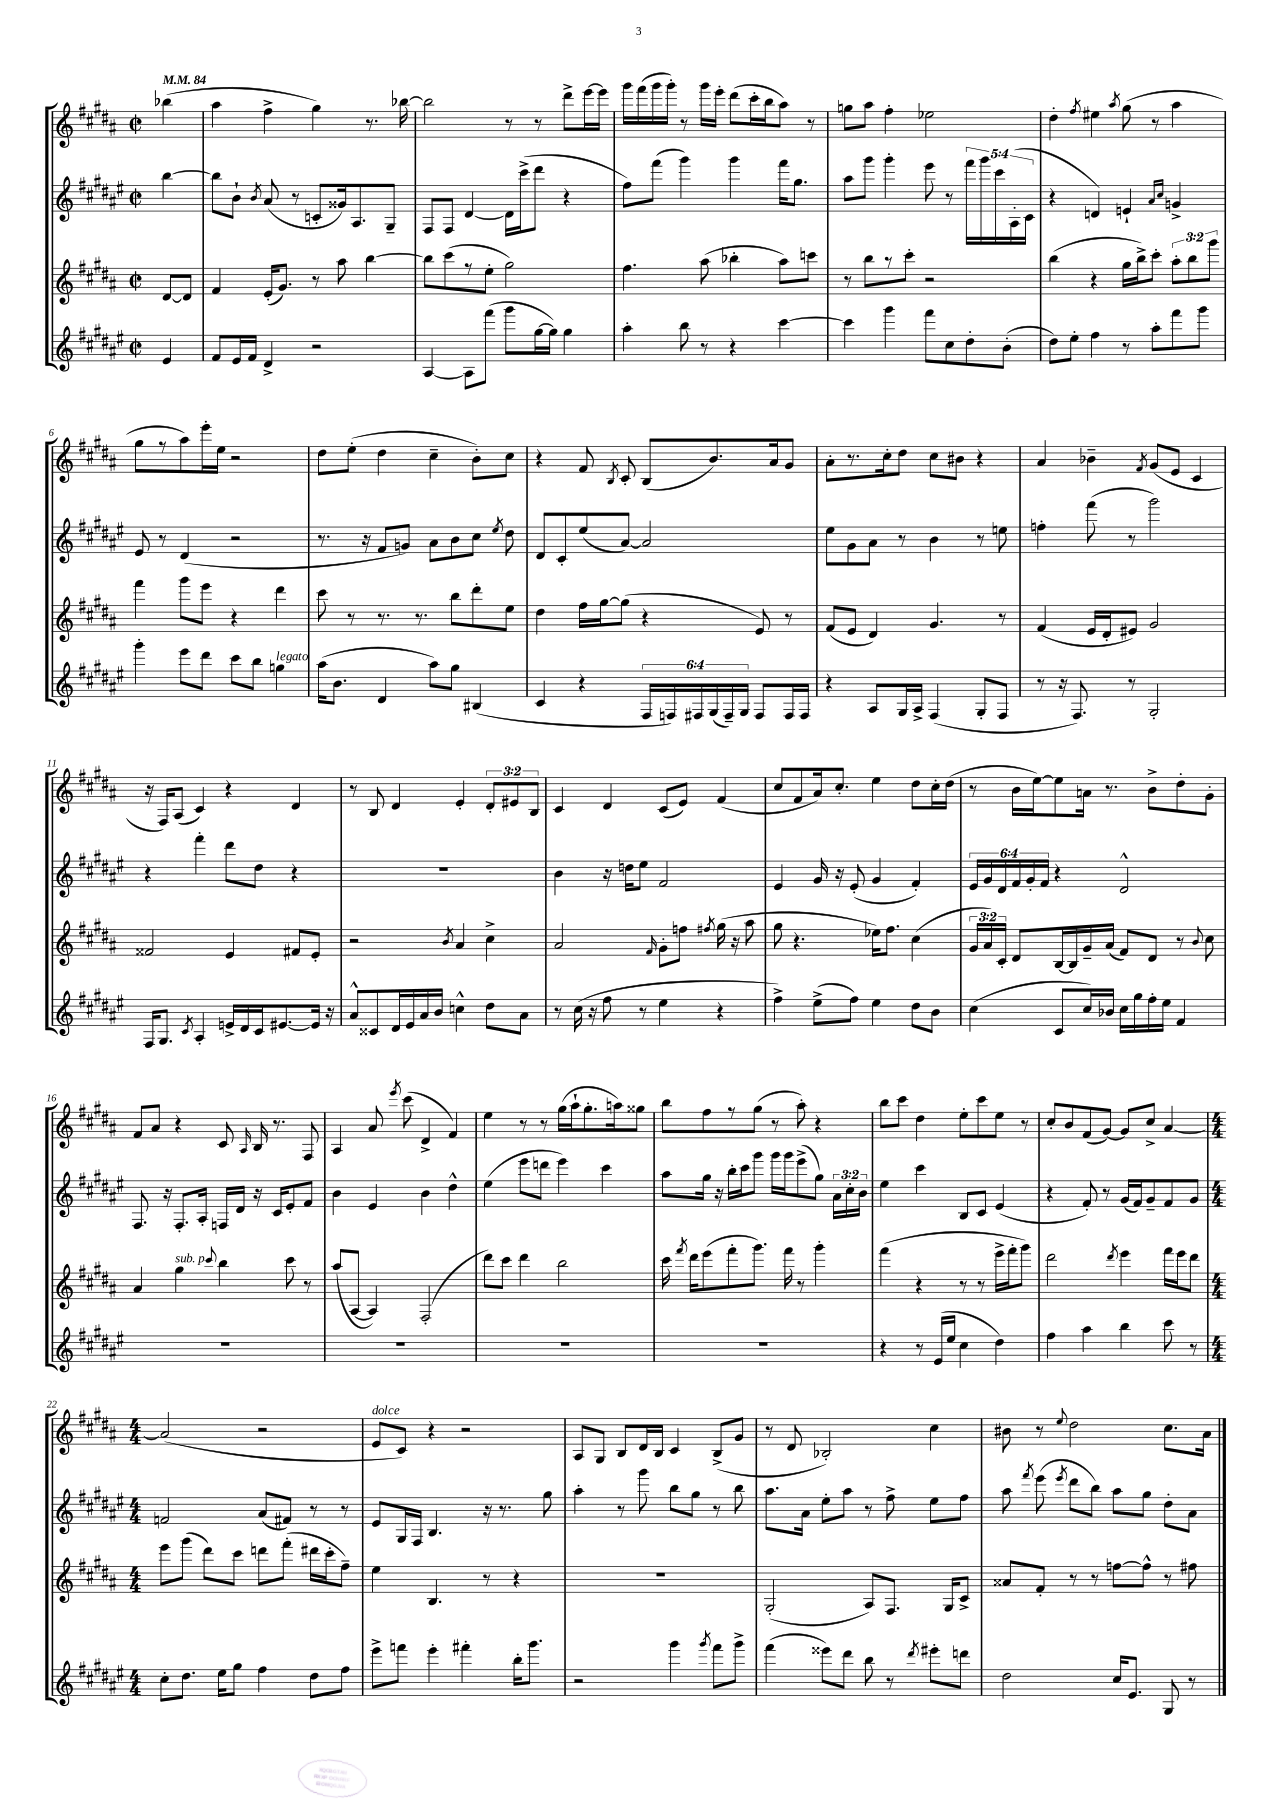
<<
\new StaffGroup <<
\new Staff = "s0" {
    \clef treble \key b \major \defaultTimeSignature \time 2/2 \override Staff.TupletNumber.text = #tuplet-number::calc-fraction-text \partial 4 \tempo 4 = 84
    \autoBeamOff bes''4( |
    ais''4 fis''4-> gis''4) r8. bes''16~ |
    bes''2 r8 r8 dis'''8[-> e'''16~ e'''16] |
    gis'''16[ fis'''16( gis'''16 gis'''16]-.) r8 gis'''16[ e'''16]-. dis'''8[( cis'''16-. b''16 ais''8]) r8 |
    g''8[ ais''8] fis''4-. ees''2 |
    dis''4-. \acciaccatura { fis''8 } eis''4 \acciaccatura { ais''8 } gis''8( r8 ais''4 |
    gis''8[ r8 ais''8) e'''16-. e''16] r2 |
    dis''8[ e''8]-.( dis''4 cis''4-- b'8[-.) cis''8] |
    r4 fis'8 \acciaccatura { b8 } cis'8-. b8[( b'8.) ais'16 gis'8] |
    ais'8[-. r8. cis''16-. dis''8] cis''8[ bis'8] r4 |
    ais'4 bes'4-- \acciaccatura { fis'8 } gis'8[( e'8] cis'4 |
    r16 fis16[) ais8]( cis'4) r4 dis'4 |
    r8 b8 dis'4 e'4-. \tuplet 3/2 { dis'8[-. eis'8 b8] } |
    cis'4 dis'4 cis'8[( e'8]) fis'4( |
    cis''8[ fis'8 ais'16) cis''8.]-. e''4 dis''8[ cis''16-. dis''16]( |
    r8 b'16[ e''16~) e''8 a'16] r8. b'8[-> dis''8-. gis'8]-. |
    fis'8[ ais'8] r4 cis'8 \grace { ais16 } b16 r8. fis8 |
    ais4 ais'8 \acciaccatura { e'''8 } cis'''8( dis'4-> fis'4) |
    e''4 r8 r8 gis''16[( ais''16-! gis''8.-. a''16) gisis''8] |
    b''8[ fis''8 r8 gis''8]( r8 ais''8-.) r4 |
    b''8[ cis'''8] dis''4 e''8[-. cis'''8 e''8] r8 |
    cis''8[-. b'8 fis'8( gis'8]~) gis'8[ cis''8]-> ais'4~ |
    \numericTimeSignature \time 4/4 ais'2( r2 |
    e'8[^\markup { \italic "dolce" } cis'8]) r4 r2 |
    ais8[ gis8] b8[ dis'16 b16] cis'4 b8[->( gis'8] |
    r8 dis'8 bes2-.) cis''4 |
    bis'8 r8 \appoggiatura { e''8 } dis''2 cis''8.[ ais'16] \bar "|." |
}
\new Staff = "s1" {
    \clef treble \key fis \major \defaultTimeSignature \time 2/2 \override Staff.TupletNumber.text = #tuplet-number::calc-fraction-text \partial 4
    \autoBeamOff b''4~ |
    b''8[ b'8]-! \acciaccatura { b'8 } ais'8( r8 c'8[-. gisis'16) ais8. gis8]-- |
    fis8[ fis8] dis'4~ dis'16[ cis'''16->( dis'''8] r4 |
    fis''8[) fis'''8]( gis'''4) gis'''4 fis'''16[ gis''8.] |
    ais''8[ gis'''8] gis'''4-. eis'''8 r8 \tuplet 5/4 { fis'''16[ gis'''16 cis'''16 ais16-.( cis'16] } |
    r4 d'4) e'4-! \grace { ais'16[ cis''16] } g'4-> |
    eis'8 r8 dis'4( r2 |
    r8. r16 fis'8[ g'8]) ais'8[ b'8 cis''8] \acciaccatura { eis''8 } dis''8 |
    dis'8[ cis'8-. eis''8( ais'8]~) ais'2 |
    eis''8[ gis'8 ais'8] r8 b'4 r8 e''8 |
    f''4-. fis'''8( r8 gis'''2) |
    r4 fis'''4-. dis'''8[ dis''8] r4 |
    R1 |
    b'4 r16 d''16[ eis''8] fis'2 |
    eis'4 gis'16 r16 eis'8-.( gis'4 fis'4-.) |
    \tuplet 6/4 { eis'16[ gis'16 dis'16 fis'16 gis'16-. fis'16] } r4 dis'2-^ |
    fis8. r16 fis8.[-. ais16]-. f16[ dis'16] r16 cis'16[ eis'8-. fis'8] |
    b'4 eis'4 b'4 dis''4-^ |
    eis''4( eis'''8[ d'''8] eis'''4) cis'''4 |
    ais''8[ gis''16] r16 b''16[-. cis'''16 gis'''8] gis'''16[ gis'''16 eis'''8->( gis''8]) \tuplet 3/2 { ais'16[ cis''16-. b'16] } |
    eis''4 cis'''4 b8[ cis'8] eis'4( |
    r4 fis'8-.) r8 gis'16[( fis'16) gis'8-- fis'8 gis'8] |
    \numericTimeSignature \time 4/4 f'2 ais'8[( fis'8]) r8 r8 |
    eis'8[ gis16 fis16] b4. r16 r8. gis''8 |
    ais''4-. r8 gis'''8 b''8[ gis''8] r8 b''8 |
    ais''8.[ ais'16] eis''8[-. ais''8] r8 fis''8-> eis''8[ fis''8] |
    ais''8 \acciaccatura { fis'''8 } eis'''8( \acciaccatura { eis'''8 } dis'''8[ b''8]) ais''8[ gis''8] dis''8[-. ais'8] \bar "|." |
}
\new Staff = "s2" {
    \clef treble \key b \major \defaultTimeSignature \time 2/2 \override Staff.TupletNumber.text = #tuplet-number::calc-fraction-text \partial 4
    \autoBeamOff dis'8[~ dis'8] |
    fis'4 e'16[-.( gis'8.]) r8 ais''8 b''4~ |
    b''8[ cis'''8( r8 e''8]-. gis''2) |
    fis''4. ais''8( bes''4-. ais''8[) c'''8] |
    r8 b''8[ r8 cis'''8]-. r2 |
    b''4( r4 gis''16[ b''16->) cis'''8]-. \tuplet 3/2 { ais''8[-. b''8 gis'''8] } |
    fis'''4 gis'''8[ e'''8] r4 dis'''4 |
    cis'''8 r8 r8. r8. b''8[ dis'''8-. e''8] |
    dis''4 fis''16[ gis''16~ gis''8]( r4 e'8) r8 |
    fis'8[( e'8] dis'4) gis'4. r8 |
    fis'4( e'16[ dis'16-. eis'8]) gis'2 |
    fisis'2 e'4 fis'8[ e'8]-. |
    r2 \acciaccatura { b'8 } ais'4 cis''4-> |
    ais'2 \grace { fis'16 } gis'8[-. f''8] \acciaccatura { fis''8 } gis''16( r16 ais''8 |
    gis''8 r4. ees''16[) fis''8.] cis''4( |
    \tuplet 3/2 { gis'16[ ais'16) cis'16]-. } dis'8[ b16~ b16 gis'16-- ais'16]( fis'8[) dis'8] r8 \appoggiatura { b'8 } cis''8 |
    ais'4 gis''4^\markup { \italic "sub. p" } \appoggiatura { cis'''8 } b''4 cis'''8 r8 |
    ais''8[( ais8]~ ais4) fis2-.( |
    dis'''8[) cis'''8] dis'''4 b''2 |
    cis'''16 \acciaccatura { fis'''8 } dis'''16[ e'''8( fis'''8-. gis'''8.]) fis'''16 r8 gis'''4-. |
    fis'''4( r4 r8 r8 e'''16[-> fis'''16-. gis'''8]) |
    dis'''2 \acciaccatura { dis'''8 } e'''4 fis'''16[ e'''16 dis'''8] |
    \numericTimeSignature \time 4/4 e'''8[ gis'''8]( dis'''8[) cis'''8] d'''8[ fis'''8]-.( dis'''16[ cis'''16-. fis''8]--) |
    e''4 b4. r8 r4 |
    R1 |
    gis2-.( ais8[) fis8.] gis16[ cis'8]-> |
    aisis'8[ fis'8]-. r8 r8 f''8[~ f''8]-^ r8 fis''8 \bar "|." |
}
\new Staff = "s3" {
    \clef treble \key fis \major \defaultTimeSignature \time 2/2 \override Staff.TupletNumber.text = #tuplet-number::calc-fraction-text \partial 4
    \autoBeamOff eis'4 |
    fis'8[ eis'16 fis'16] dis'4-> r2 |
    ais4~ ais8[ fis'''8]( gis'''8[ gis''16~ gis''16]) gis''4 |
    ais''4-. b''8 r8 r4 cis'''4~ |
    cis'''4 gis'''4 fis'''8[ cis''8 dis''8-. b'8]-.( |
    dis''8[) eis''8]-. fis''4 r8 ais''8[-. fis'''8 gis'''8] |
    gis'''4-. eis'''8[ dis'''8] cis'''8[ b''8] g''4^\markup { \italic "legato" } |
    ais''16[( b'8.] dis'4 ais''8[) gis''8] bis4( |
    cis'4 r4 \tuplet 6/4 { fis16[ f16) fis16 gis16( fis16--) gis16] } fis8[ fis16 fis16] |
    r4 ais8[ gis16 ais16]-> fis4( gis8[-. fis8] |
    r8 r16 fis8.) r8 gis2-. |
    fis16[ gis8.] \acciaccatura { cis'8 } ais4-. e'16[-> dis'16 cis'16 eis'8.~ eis'16] r16 |
    ais'8[-^ cisis'8 dis'16 eis'16 ais'16 b'16] c''4-^ dis''8[ ais'8] |
    r8 cis''16( r16 fis''8 r8 eis''4 r4 |
    fis''4->) eis''8[->( fis''8]) eis''4 dis''8[ b'8] |
    cis''4( cis'8[ cis''16) bes'16] cis''16[ gis''16 fis''16-. eis''16] fis'4 |
    R1 |
    R1 |
    R1 |
    R1 |
    r4 r8 eis'16[( eis''16] cis''4 dis''4) |
    fis''4 ais''4 b''4 cis'''8 r8 |
    \numericTimeSignature \time 4/4 cis''8[-. dis''8.] eis''16[ gis''8] fis''4 dis''8[ fis''8] |
    eis'''8[-> f'''8] eis'''4-. fis'''4-. b''16[-. gis'''8.] |
    r2 gis'''4 \acciaccatura { gis'''8 } fis'''8[ gis'''8]-> |
    fis'''4( eisis'''8[) dis'''8] b''8 r8 \acciaccatura { dis'''8 } eis'''8[-. d'''8] |
    dis''2 cis''16[ eis'8.] gis8 r8 \bar "|." |
}
>>
>>
